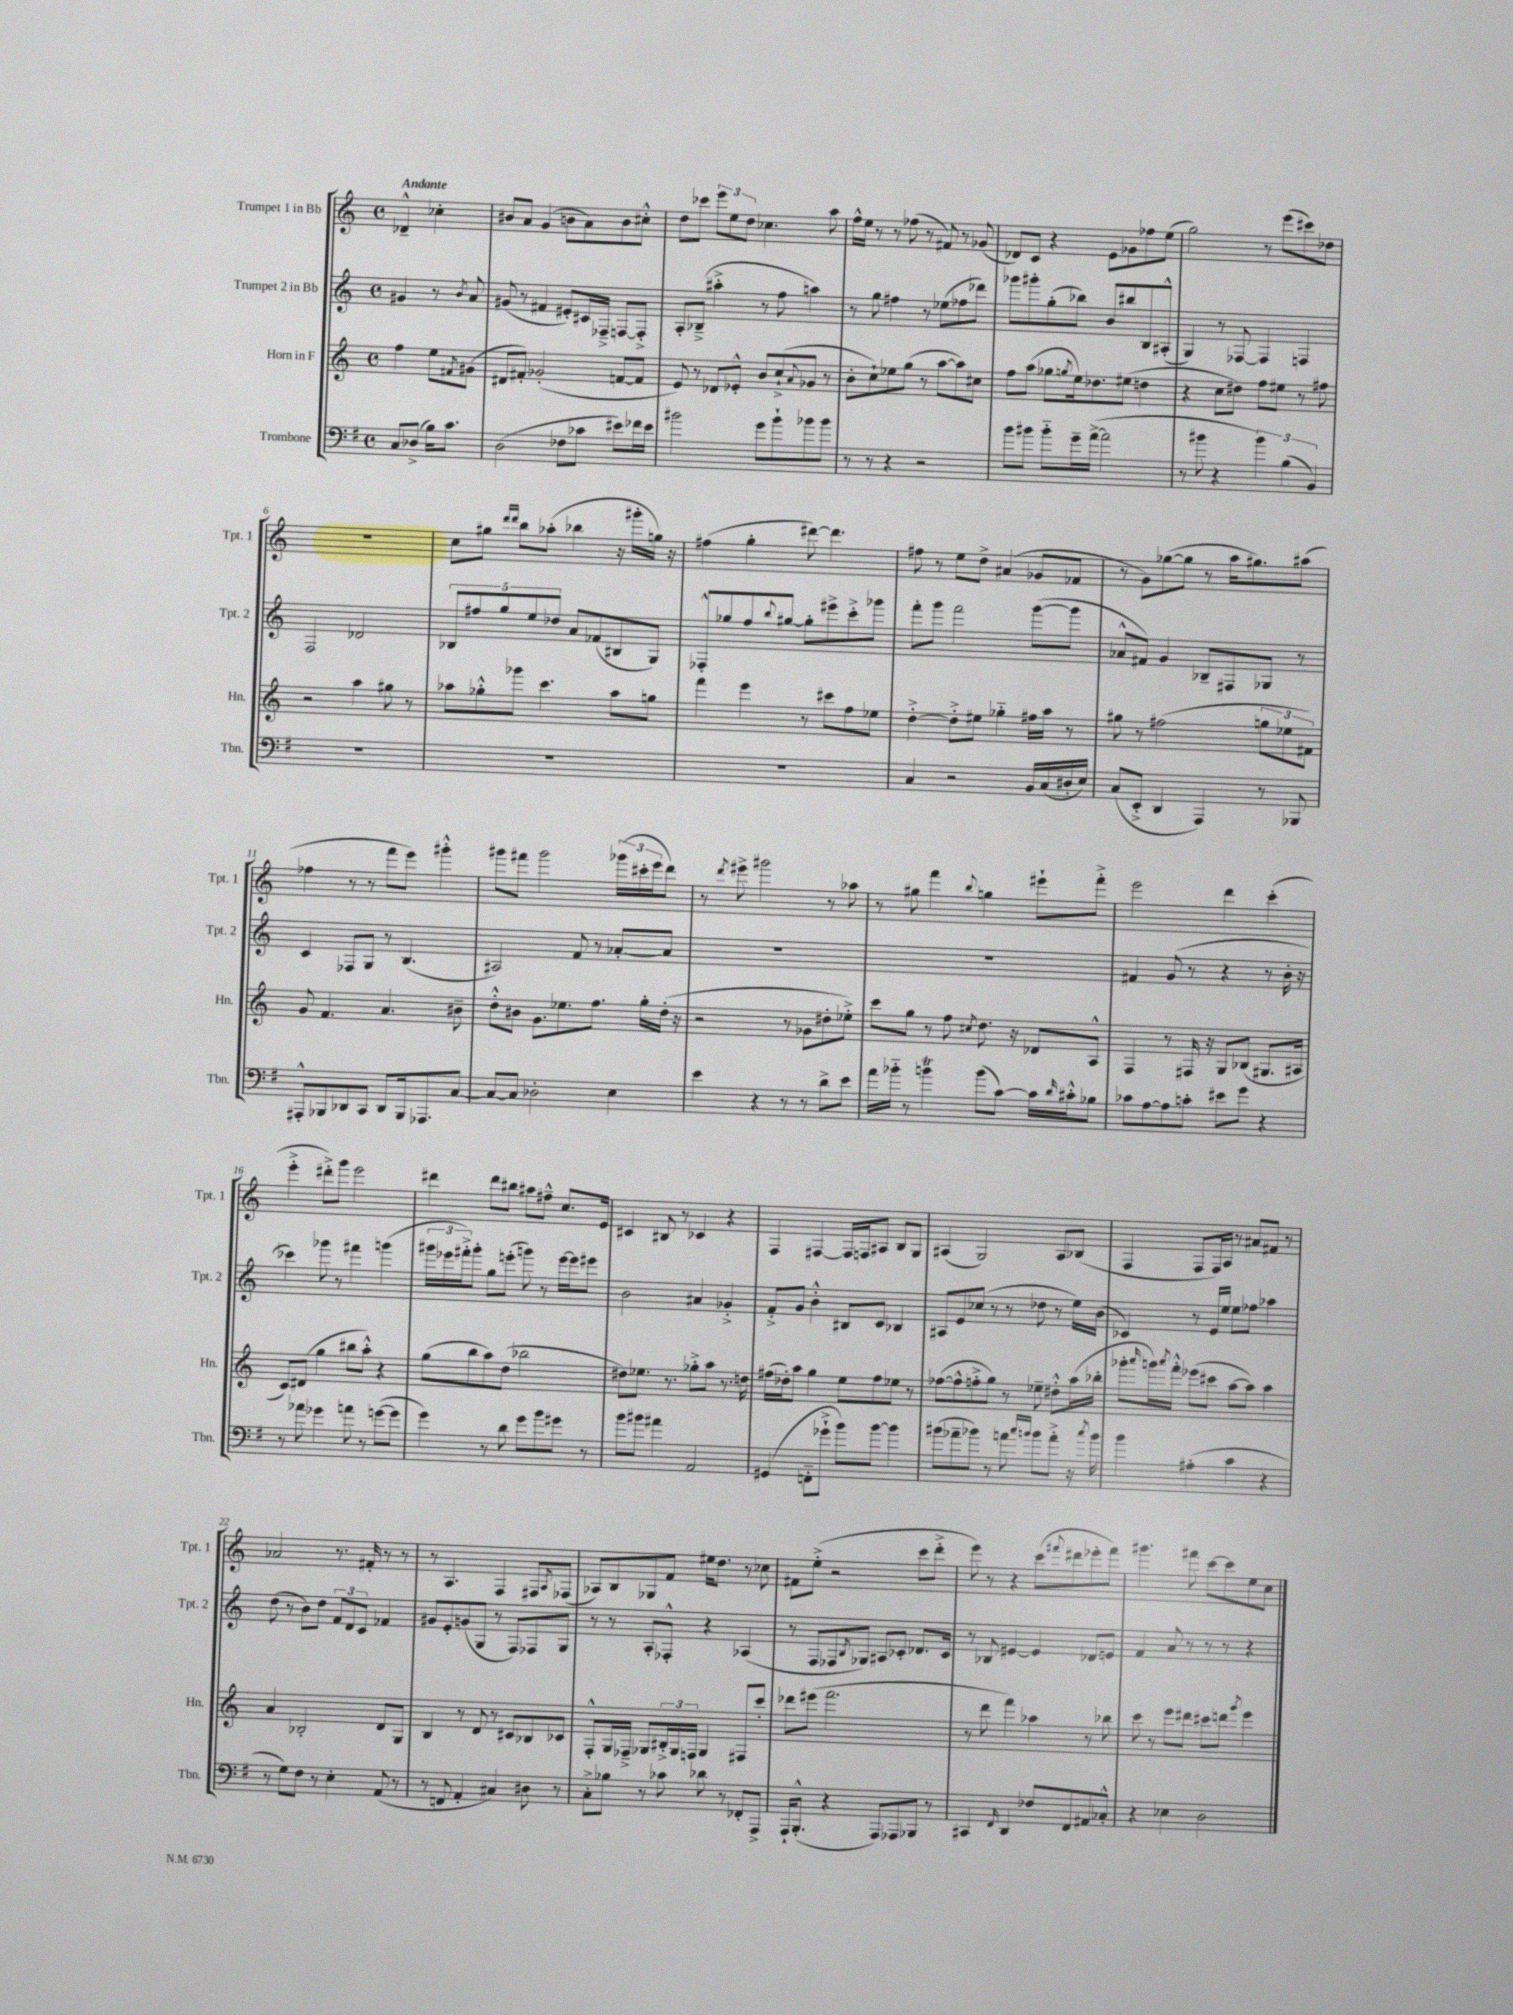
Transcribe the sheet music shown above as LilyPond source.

<<
\new StaffGroup <<
\new Staff = "s0" \with { instrumentName = "Trumpet 1 in Bb" shortInstrumentName = "Tpt. 1" } {
    \clef treble \key c \major \defaultTimeSignature \time 4/4 \partial 2 \tempo "Andante"
    des'4---^ ces''4-. |
    bis'8 a'8 g'4( b'8 a'8) b'8 cis''8-.-^ |
    d''8 ces'''8 \tuplet 3/2 { e'''8 e''8 d''8 } ces''4. a''8 |
    f''16-^ e''16 r8 r8 fes''8( r8 fis'8) r8 ges'8( |
    des'8) c'8 r4 e'8 ges'8 fes''8 e''8( |
    g''2) r8 e'''8( cis'''8) des''8 |
    R1 |
    c''8 gis''8 \grace { d'''16 d'''16 } b''8 aes''8-.( bes''4 r16 gis'''16-. g''16) r16 |
    fis''4( g''4-. dis'''8~) dis'''4. |
    fis''8 r8 e''8 d''8-> ais'4( ges'8 fes'8 |
    r8 g'8) ges''8~( ges''8 r8 a''16 gis''8.) ais''8( |
    fes''4 r8 r8 f'''8 e'''8) gis'''4-.-^ |
    gis'''8 fis'''8 gis'''2 \tuplet 3/2 { ges'''16( cis'''16-. e'''16 } d'''8) |
    r8 \acciaccatura { d'''8 } eis'''8-> gis'''2 r8 aes''8 |
    r8 gis''8 f'''4 \appoggiatura { b''8 } g''4 eis'''8-! f'''8-.-> |
    e'''2 d'''4 c'''4-.( |
    e'''4-.-> dis'''8-.->) g'''8 e'''2 |
    dis'''4 dis'''8 bis''8 ais''8 fis''8---^ c''8. e'16 |
    cis'4 bis8 r8 ces'4 r4 |
    f4 fis4~ fis16 f16 ais8 b8 g8 |
    ais4( g2) ais8 bes8( |
    f4 f8 f16) a16 r8 ais'8 fis'8 r8 |
    aes'2 r8. fis'16-. r8 r8 |
    r8 a4. f4 fis8 \acciaccatura { a8 } fes8( |
    aes8) b8 ges8 f'8 eis''16 d''8. r8 ces''8 |
    fis'8 e''8-.->( r2 c'''8 d'''8-.-> |
    e'''8) r8 r4 c'''8( \appoggiatura { fis'''8 } dis'''8 ees'''8-. fis'''8) |
    gis'''4. fis'''8 c'''8~ c'''8 e''8 c''8 \bar "|." |
}
\new Staff = "s1" \with { instrumentName = "Trumpet 2 in Bb" shortInstrumentName = "Tpt. 2" } {
    \clef treble \key c \major \defaultTimeSignature \time 4/4 \partial 2
    gis'4 r8 \acciaccatura { b'8 } a'8 |
    gis'8( r8 fis'4 eis'8-.) cis'16 fes16---> f8~ f8-.-> |
    a8-. bes8--->( ais''4-.-> r8 f''8 a''4) |
    r8 g''8 fis''4 r8 ees''8( fes''8 des'''8) |
    ges'''8 gis'''8-. g''8-.( bes''8) b'8 bis''8 b8 ais8-.-^( |
    g4) r8 fes8~ fes4 f4 |
    f2 des'2 |
    \tuplet 5/4 { bes8 fis''8 g''8 e''8 des''8 } a'8 fes'8( bis8 g8) |
    fes8-.-^ ges''8 f''8 \appoggiatura { b''8 } gis''8~ gis''8-. eis'''8-> c'''8-.-> ges'''8 |
    f'''8-. g'''8 f'''2 g'''8~( g'''8 |
    aes'8-^ fis'8) g'4 bes8-- fis8 ges8 r8 |
    c'4 fes8 g8 r8 b4.( |
    ais2) f'8 r8 aes'8~-. aes'8 |
    R1 |
    R1 |
    fis'4 g'8( r8 r4 r8 b'16-. r16 |
    ces'''4) ges'''8 r8 fis'''4 g'''4( |
    \tuplet 3/2 { gis'''16 ees'''16 fis'''16-.->) } gis'''8-. g''8 e'''8-.( g'''8) r8 e'''16~ e'''16 eis'''8 |
    b'2 ais'4 ges'4-.-> |
    f'8-.-> g'8 b'4-.-^ bis8 c'8 bes4 |
    ais8 e'8 ces''8( r8 r8 des''8 r8 e''16) b'16( |
    ces'4) r8 e'16 e''16 e''8 fes''8 aes''4 |
    d''8( r8 b'8) d''8 \tuplet 3/2 { f'8 d'8 c'8 } fes'4 |
    gis'8 e'8-. g'8( g8 r8 f8) fes8 g8 |
    r8 r8 a8-. fes8-.-^ r4 aes4( |
    r8 f8 fes8 \acciaccatura { b8 } ges8) ais8 ces'8-. des'8. ces'16 |
    r8 bes8 eis'4~ eis'4 des'8 e'8 |
    f'4 a'8 r8 r8 r8 r4 \bar "|." |
}
\new Staff = "s2" \with { instrumentName = "Horn in F" shortInstrumentName = "Hn." } {
    \clef treble \key c \major \defaultTimeSignature \time 4/4 \partial 2
    f''4 e''8 \acciaccatura { fis'8 } gis'8( |
    dis'8 fis'8-.) ges'2-.( f'8~ f'8 |
    e'8) r8 des'8 ees'8-.-^ b'8 c''8-!->( \appoggiatura { a'8 } ges'8 r8 |
    b'8-. c''8-!) ees''8 g''8( r8 a''8~ a''8) cis''8 |
    f''8 a''8( ges''8 \acciaccatura { g''8 } e''16) des''8. eis''8( d''4 |
    r4 c''8 dis''8) f''8 eis''8 r8 fis''8 |
    r2 a''4 gis''8 r8 |
    aes''8 ges''8-.-^ ges'''8 c'''4. aes''8 g''8 |
    f'''4 e'''4 r8 cis'''8 f''8 ees''8 |
    d''4~-.-> d''8-.-> eis''8 ges''4-_ fis''16 a''16 r8 |
    gis''8 r8 fis''2( \tuplet 3/2 { g''8 ees''8 fis'8) } |
    g'8 f'4. a'4. bis'8-- |
    d''8-.-^ bis'8 g'8. ees''8. f''8. g''16-. d''16-.( r16 |
    r2 r8 ges'8 dis''8-. ees''8-.->) |
    c'''8 g''8 r8 f''8 \acciaccatura { cis''8 } d''8. r16 des'8 a8-^ |
    f4 r8 fis16 r16 g8 bes8( gis8. ais16 |
    c'8) dis'8( g''4 bis''8 a''8-.-^) r4 |
    g''8( b''8 a''8) d''8( bes''2 |
    dis''8) ees''8. r8. ges''8-.-> a''8 r8. d''16 |
    fis''16( des''16-.) a''8 g''4 e''8 fis''8 ees''8 r8 |
    fes''8~( fes''8-^ f''8-.-> g''8) r8 ees''8-- dis''8-.-^ a''16( bes''16-. |
    ges'''8-. \grace { a'''16 } g'''16) \acciaccatura { a'''8 } f'''16-.-^ ees'''8( cis'''8 a''8~ a''8) a''4 |
    a'4 bes2-. d'8 g8 |
    b4 r8 d'8 r8 cis'8 bes8 ces'8 |
    f8-.-^ g16 fes16---> ges8 \tuplet 3/2 { bis16-.-> ges16 f16 } ges4 fis8 c'''8-. |
    des'''8 eis'''8( f'''2. |
    r8 d'''8 f'''4) aes''4 r8 bes''8 |
    c'''8 r8 e'''8 dis'''8 cis'''8 d'''8 \acciaccatura { g'''8 } e'''4 \bar "|." |
}
\new Staff = "s3" \with { instrumentName = "Trombone" shortInstrumentName = "Tbn." } {
    \clef bass \key g \major \defaultTimeSignature \time 4/4 \partial 2
    c8 des8->( b16) c'8. |
    d2( fes8 ces'8 eis'8) fes'16 eis'16 |
    bis'2 g'8 bis'8-! bes'8 bes'8 |
    r8 r8 r4 r2 |
    b'8 bis'8 bis'8-_ g'16-- a'16~->( a'2 |
    r8 bis'8 r4 \tuplet 3/2 { bis'4) b4( b,4) } |
    R1 |
    R1 |
    R1 |
    c4 r2 b,16 c16( dis16-. e16) |
    c8( e,8-.-> d,4 a,,4) r8 bes,,8 |
    ais,,8-.-^ bes,,8 des,8 c,8 des,8 bes,,16 aes,,8. c8~ |
    c8~ c8 des2-. e4 |
    e'4 r4 r8 r8 d'8-> e'8 |
    a'16 bes'16-_ r8 b'4\trill b'8( c'8~) c'16 \grace { d'16 } cis'16-.-^ bes8 |
    ces'8 a8~ a8 c'8-. eis'8 g'8 r4 |
    r8 aes'8 ges'4 a'8 r8 g'8~( g'8 |
    g'4) r8 d'8 g'8 b'8 gis'8 r8 |
    b'8 bis'8 ais'4 a,2 |
    gis,4( f,8-_ ges'8-!-> b'8) b'8~ b'4 |
    bis'8( aes'8-- bes'8) r8 a'8 \grace { c''16 b'16 } b'8 a'8-.-> r16 \acciaccatura { c''8 } b'16 |
    b'4 ais4-.( c'4 r4 |
    r8 g8) fis8 r8 e4-. a,8( r8 |
    r8 f,8 a,4-. cis4) dis8 r8 |
    c8-.-> bes8 r8 ces'8 des'8 r8 fes,8-. a,,8-> |
    a,,16-! b,,8.-.-^( r4 a,,8) aes,,8 bes,,8 r8 |
    cis,4 \grace { fis,16 } d,4 fes8 fis,8 ais,8 ces8-.-^ |
    r4 ees4 d2 \bar "|." |
}
>>
>>
